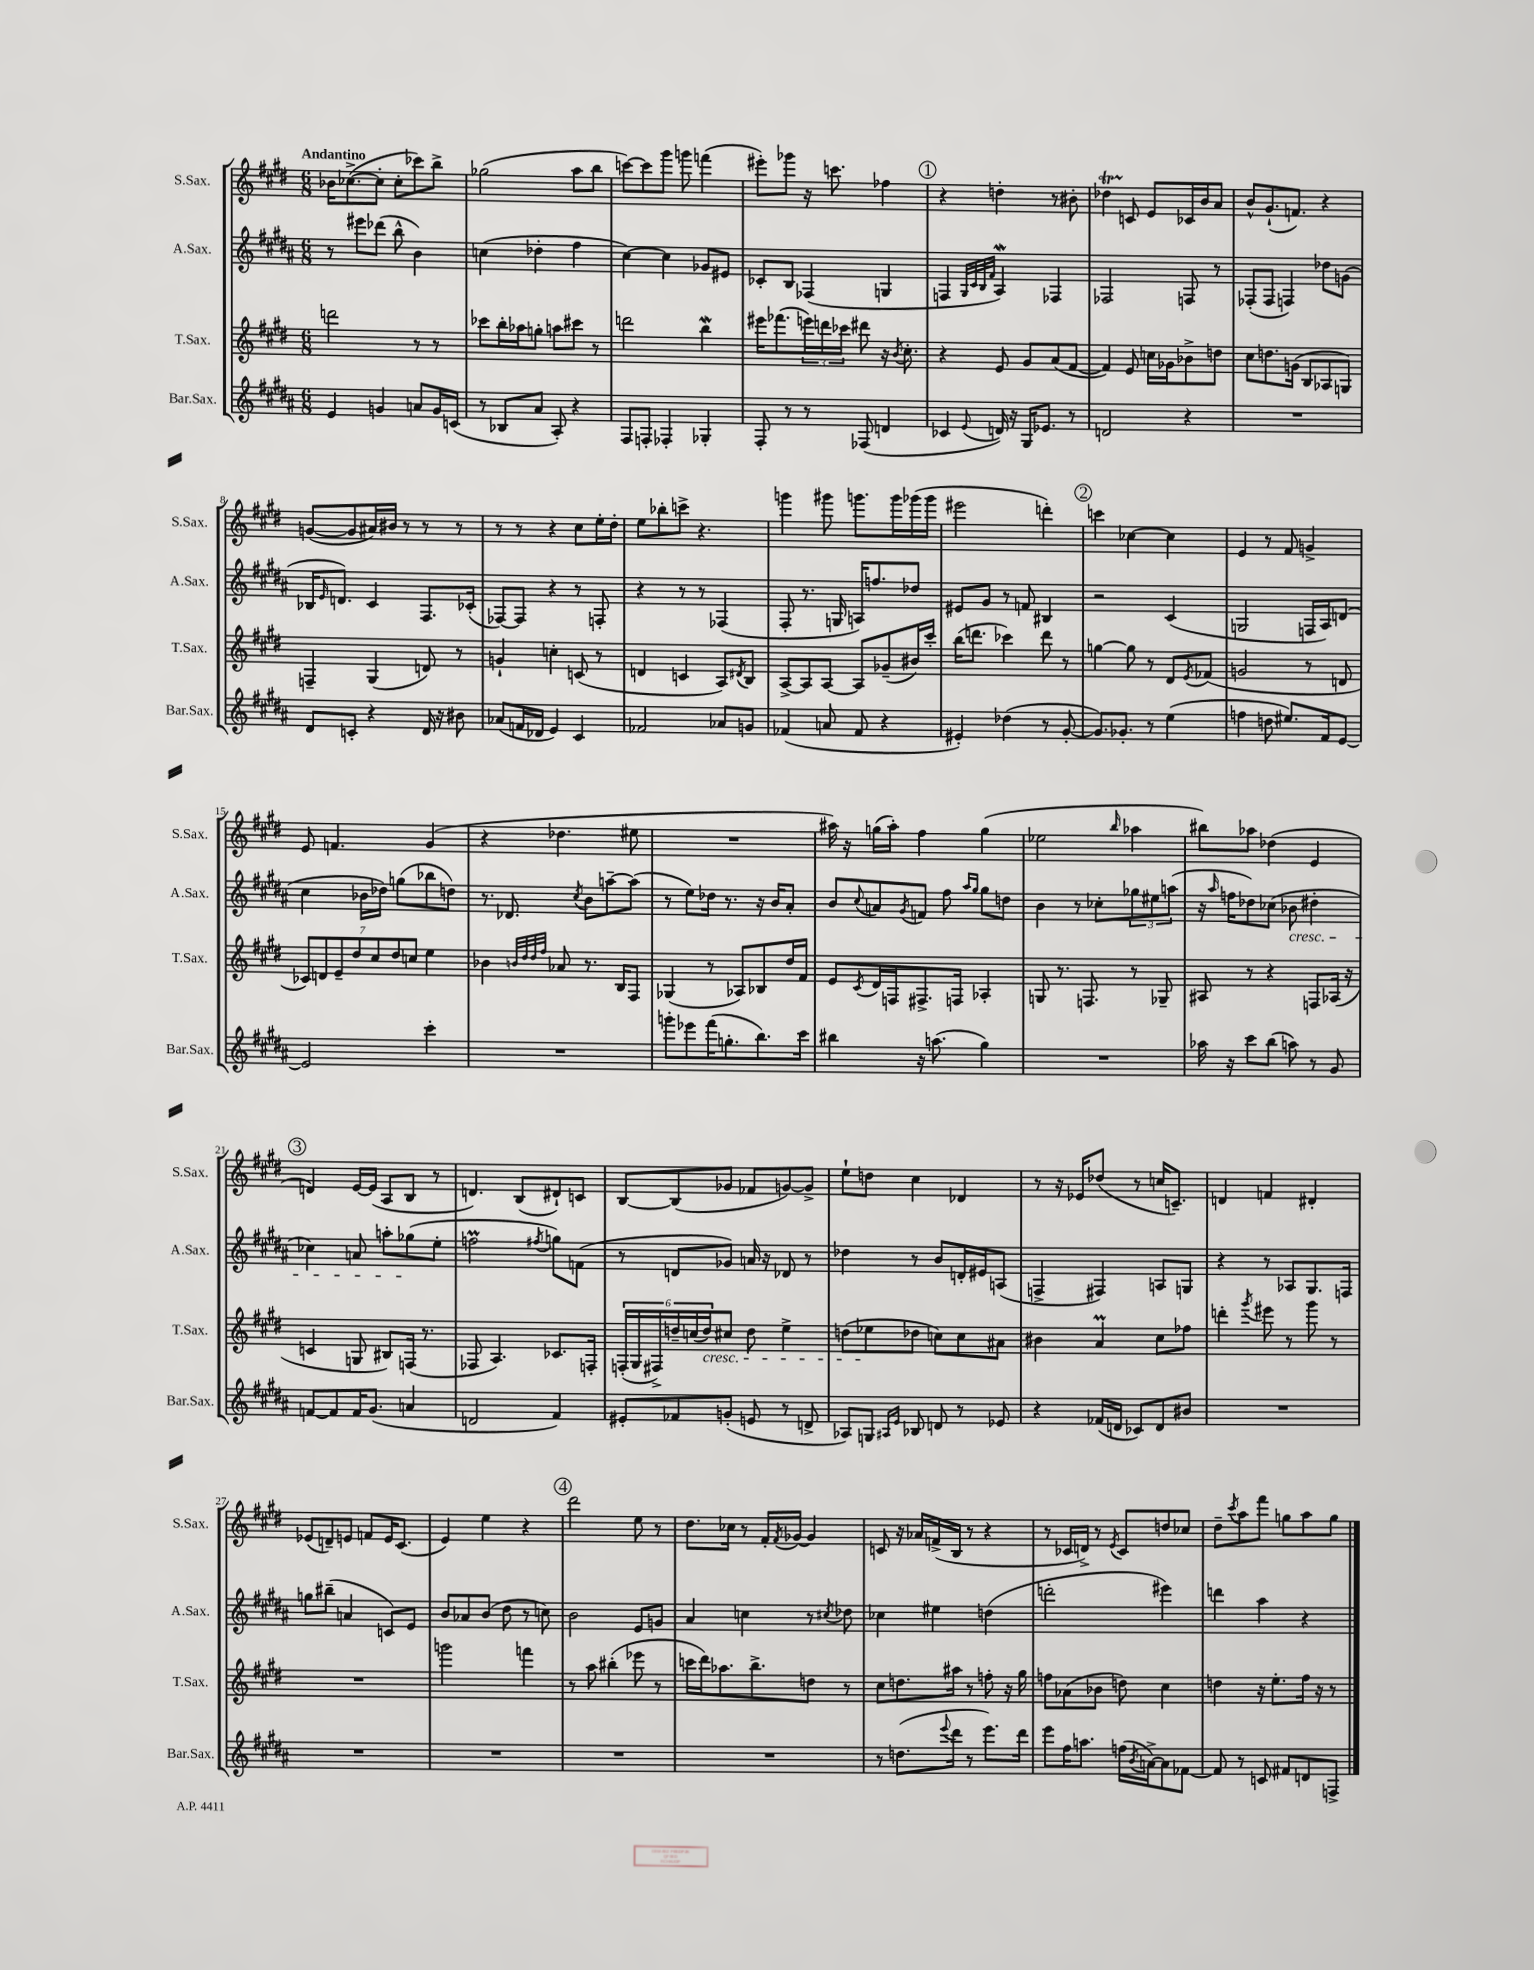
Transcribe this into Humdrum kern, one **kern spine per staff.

**kern	**kern	**kern	**kern
*staff4	*staff3	*staff2	*staff1
*clefG2	*clefG2	*clefG2	*clefG2
*k[f#c#g#d#a#]	*k[f#c#g#d#]	*k[f#c#g#d#a#]	*k[f#c#g#d#]
*M6/8	*M6/8	*M6/8	*M6/8
4e/	2ddd\	8r	16b-\LK
.	.	.	([8.cc-^\
.	.	8eee#\L	.
4g/	.	(8ddd-\J	8cc-'\]J
.	.	8bb^^\	8cc-'\L
8a/L	8r	4b\)	8ccc-\)
16g/L	8r	.	8bb^\J
(16c/JJ	.	.	.
=	=	=	=
8r	8ccc-\L	(4cc\	(2gg-\
8B-/L	16bb'\L	.	.
.	16aa-\J	.	.
8a#/J	8gg'\J	4dd-'\	.
8A#'/)	8aa\L	.	.
4r	8ccc#\J	4ff#\	8aa\L
.	8r	.	8bb\J
=	=	=	=
8F#/L	2ddd\	[4cc#\)	[8ccc\L)
8F'/J	.	.	8ccc\]
4F-'/	.	4cc#\]	8ggg#\J
.	.	.	8ggg\
4G-'/	4bb\	8g-/L	(4fff\
.	.	8e#/J	.
=	=	=	=
8F#'/	16eee#\LK	8c-'/L	8eee#'\L)
.	(8.fff-\	.	.
8r	.	8B/J	8ggg-\J
8r	24eee\L)	(4F-/	16r
.	24ddd\	.	.
.	.	.	8.ccc\
.	24ccc-\JJ	.	.
(8F-/	8ddd#\	.	.
4d/	16r	4G/	4ff-\
.	8qb/	.	.
.	8.cc#'\	.	.
=	=	=	=
4c-/	4r	4F/	4r
.	.	32qqG#/LLL	.
.	.	32qqc#/	.
.	.	32qqB/	.
8qqe/	.	32qqf#/JJJ	.
16d/)	8e/	4A#/)	4dd'\
16r	.	.	.
16G#/LK	8g#/L	.	.
8.e-/J	.	.	.
.	(8a/	4F-/	8r
8r	[8f#/J	.	8b#'\
=	=	=	=
2d/	4f#/])	2F-/	4dd-\
.	8e/	.	8c/
.	16cc\LL	.	8e/L
.	16g-\J	.	.
4r	8b-^\	8F/	16c-/L
.	.	.	16b/J
.	8dd\J	8r	8a/J
=	=	=	=
2.r	8cc#\L	(8F-'/L	8b^^/L
.	8.dd\	8F-/J	(8.g#`/
.	.	4F/)	.
.	(16g\Jk	.	8.f/J)
.	8B/L	.	.
.	8A-/	8dd-\L	4r
.	8G/J)	(8g\J	.
=	=	=	=
8d#/L	4F~/	16B-/LK	([8g/L
.	.	16qqe/	.
.	.	8.d/J)	.
8c'/J	.	.	8g/]
4r	(4G#/	4c#/	16a#/L)
.	.	.	16b#/JJ
.	.	.	8r
16d#/	8d/)	8.F#/L	8r
16r	.	.	.
8b#\	8r	.	8r
.	.	(16c-'/Jk	.
=	=	=	=
(8a-/L	4g`/	[8F-/L)	8r
16f/L	.	8F-/]J	8r
16d-/JJ	.	.	.
4e/)	4cc'\	4r	4r
4c#/	(8c/	8r	8cc#\L
.	8r	8F'/	16ee'\L
.	.	.	16dd#'\JJ
=	=	=	=
2f-/	4d/	4r	8ee\L
.	.	.	8bb-'\
.	4c/	8r	8ccc^\J
.	.	8r	4.r
8a-/L	8A/L)	(4F-/	.
.	8qd#/	.	.
8g/J	8B/J	.	.
=	=	=	=
(4f-/	[8A^/L	8F#'/	4ggg\
.	8A/]	8.r	.
8a/	[8A/J	.	8ggg#\
.	.	16G/	.
8f-/	8A/]L	16A/LK)	8.ggg\L
.	.	8.ff/	.
4r	(8g-~/	.	.
.	.	.	16ggg\L
.	16b#/L)	8dd-/J	(16ggg-\
.	16ccc#'/JJ	.	16ggg-\JJ
=	=	=	=
4e#'/)	(16bb\LK	8e#/L	2eee#\
.	8.ddd\J	.	.
.	.	8g#/J	.
(4dd-\	4ccc-\)	8r	.
.	.	8f/	.
8r	8ddd\	4B#/	4ddd'\)
[8g#'/	8r	.	.
=	=	=	=
8.g#/]L)	[4gg\	2r	4ccc\
8.g-'/J	.	.	.
.	8gg\]	.	[4cc-\
8r	8r	.	.
(4ee\	8d#/L	(4c#/	4cc-\]
.	8qe/	.	.
.	(8f-/J	.	.
=	=	=	=
4ff\	2g/	2G/	4e/
8dd\	.	.	8r
8.ee#/L)	.	.	8f#/
.	8r	16F/LL	4g^/
16f#/k	.	16A#/J)	.
[8e/J	8d/	(8d/J	.
=	=	=	=
2e/]	14c-/L)	4cc#\	8e/
.	14d/	.	.
.	.	.	4.f/
.	14e~/	.	.
.	14dd#/	.	.
.	.	16b-\LL	.
.	14cc#/	.	.
.	.	16dd-\JJ)	.
.	14dd#/	.	.
.	.	(8gg\L	.
.	14cc/J	.	.
4ccc#'\	4ee\	8bb-\	(4g#/
.	.	8dd\J)	.
=	=	=	=
2.r	4b-\	8.r	4r
.	.	8.d-/	.
.	32qqb/LLL	.	.
.	32qqdd#/	.	.
.	32qqdd#/	.	.
.	32qqff#/JJJ	.	.
.	8a-/	.	4.dd-\
.	.	8qcc#/	.
.	8.r	8b\L	.
.	.	[8aa~\	.
.	16B/LK	.	.
.	8F#/J	(8aa\]J	8ee#\
=	=	=	=
8ggg'\L	(4G-/	8r	2.r
8eee-\	.	8ee\L)	.
(16fff#\K	8r	16dd-\Jk	.
8.gg'\	.	8.r	.
.	8A-/L)	.	.
8.bb\)	8B-/	16r	.
.	.	16b/LK	.
.	16dd#/L	8a#'/J	.
16ccc#\Jk	16f#/JJ	.	.
=	=	=	=
4bb#\	8e/L	8b/L	16aa#\)
.	.	.	16r
.	8qc#/	8qqcc#/	.
.	16d#/L	8a/	(16gg\LL
.	16F/J	.	16aa#'\JJ)
.	.	8qg#/	.
16r	8.F#^/	8f/J	4ff#\
(8.aa\	.	.	.
.	.	8ff#\	.
.	16F/Jk	.	.
.	.	16qqaa#/LL	.
.	.	16qqgg#/JJ	.
4gg#\)	4A-'/	8gg#\L	(4gg\
.	.	8dd\J	.
=	=	=	=
2.r	8G/	4b\	2ee-\
.	8.r	.	.
.	.	8r	.
.	8.F/	.	.
.	.	8cc-'\L	.
.	.	.	16qqbb/
.	8r	12gg-\	4aa-\
.	.	12ee#\	.
.	8G-~/	.	.
.	.	(12aa\J	.
=	=	=	=
16aa-\	8A#/	16r	8bb#\L)
.	.	16qqaa#/	.
16r	.	16ff\LK	.
8ccc#\L	8r	8dd-\)	8aa-\J
(8bb\J	4r	(8cc-\J	(4dd-\
8aa\)	.	8b-\	.
8r	8F/L	4dd#'\	4e/
8g#/	(16A-/Jk	.	.
.	16r	.	.
=	=	=	=
[8f/L	4c/	4cc-\)	4d/)
8f/]	.	.	.
16f/K	8G/	8a/	[16e/LL
(8.g#/J	.	.	(16e/]JJ
.	8B#/L)	8aa'\L	8A/L
4a/	(16F/Jk	(8gg-\	8B/J
.	8.r	.	.
.	.	8ee'\J	8r
=	=	=	=
2d/	8F-/	2ff\	4.d/)
.	4.A/)	.	.
.	.	.	(8B/L
.	.	8qff#/	.
4f#/)	8.c-/L	8gg\L)	8d#`/)
.	.	(8f\J	8c/J
.	16F'/Jk	.	.
=	=	=	=
8e#'/L	(24F'/LL	8r	[8B/L
.	24G#/	.	.
.	24F#^/)	.	.
8f-/	24dd~/	8d/L	(8B/]
.	(24cc/	.	.
.	24dd/J)	.	.
(8g'/J	8cc#/J	8g-/J)	8g-/J
8e/	8dd\	16a/	8f-/L
.	.	16r	.
8r	4ee^\	8d-/	[8g/)
8d^/	.	8r	8g^/]J
=	=	=	=
8A-/L)	(8dd\L	4dd-\	8ee`\L
8G/J	8ee-\	.	8dd\J
16qqA#/LL	.	.	.
16qqe/JJ	.	.	.
8B-/	8dd-\J	8r	4cc#\
8d/	8cc\L)	8b/L	.
8r	8cc\	16d'/L	4d-/
.	.	16e#/J	.
8e-/	8a#\J	(8A/J	.
=	=	=	=
4r	4b#\	4F^/	8r
.	.	.	16r
.	.	.	16e-/LK
(16f-/LL	4a/	4F#/)	(8dd-/J
16d/JJ	.	.	.
8c-/L)	.	.	8r
8d/	8cc#\L	8A/L	16cc/LK
.	.	.	8.c~/J)
8b#/J	8ff-\J	8G/J	.
=	=	=	=
2.r	4ddd'\	4r	4d/
.	8qggg#/	.	.
.	8eee#\	8r	4f/
.	8r	8A-/L	.
.	8ggg#\	8.G#/	4d#'/
.	8r	.	.
.	.	16F/Jk	.
=	=	=	=
2.r	2.r	8gg\L	(8e-/L
.	.	(8bb#~\J	8d~/)
.	.	4a/	8e/J
.	.	.	8f/L
.	.	8c/L)	16e/K
.	.	.	(8.c#/J
.	.	8e/J	.
=	=	=	=
2.r	2ggg\	8b/L	4e/)
.	.	8a-/	.
.	.	(8b/J	4ee\
.	.	8dd#\	.
.	4fff\	8r	4r
.	.	8cc\)	.
=	=	=	=
2.r	8r	2b\	2ddd#\
.	8aa\	.	.
.	(4bb#'\	.	.
.	8eee-\	8e/L	8ee\
.	8r	8g/J	8r
=	=	=	=
2.r	16ccc\LL	4a#/	8.dd#\L
.	16ddd#\J)	.	.
.	8.aa-\	.	.
.	.	.	16cc-\Jk
.	.	4cc\	8r
.	8.bb^\	.	.
.	.	.	16f#'/LL
.	.	.	8qf#/
.	.	.	[16g-/JJ
.	8dd\J	8r	4g-/]
.	.	8qcc#/	.
.	8r	8dd-\	.
=	=	=	=
8r	8cc#\L	4cc-\	8c/
(8.dd\L	8.dd\	.	16r
.	.	.	16a-/LL
.	.	4ee#\	(16f^/
8qqeee/	.	.	.
16ddd#\Jk	16aa#\Jk	.	16B/JJ
8r	8r	.	8r
8.eee\L)	8ff'\	(4dd\	4r
.	16r	.	.
16ddd#\Jk	16gg#\	.	.
=	=	=	=
8eee\L	8ff\L	2ddd'\	8r
16ff#\K	(8a-\	.	16c-/LL
8.aa\J	.	.	16d^/JJ)
.	8b-\J	.	8r
.	.	.	8qe/
(16ff\LL	8dd\)	.	8c-/L
8qb/	.	.	.
[16a^\J)	.	.	.
8a\]	4cc#\	4eee#\)	8dd/
[8f-\J	.	.	8cc-/J
=	=	=	=
8f-/]	4dd\	4ddd\	8dd#~\L
.	.	.	8qccc#/
8r	.	.	8aa\
8c/	16r	4aa#\	8fff#\J
.	8.ee'\L	.	.
8f#/L	.	.	8gg\L
8d/	16ff#\Jk	4r	8aa\
.	16r	.	.
8F^/J	8r	.	8gg\J
==	==	==	==
*-	*-	*-	*-
